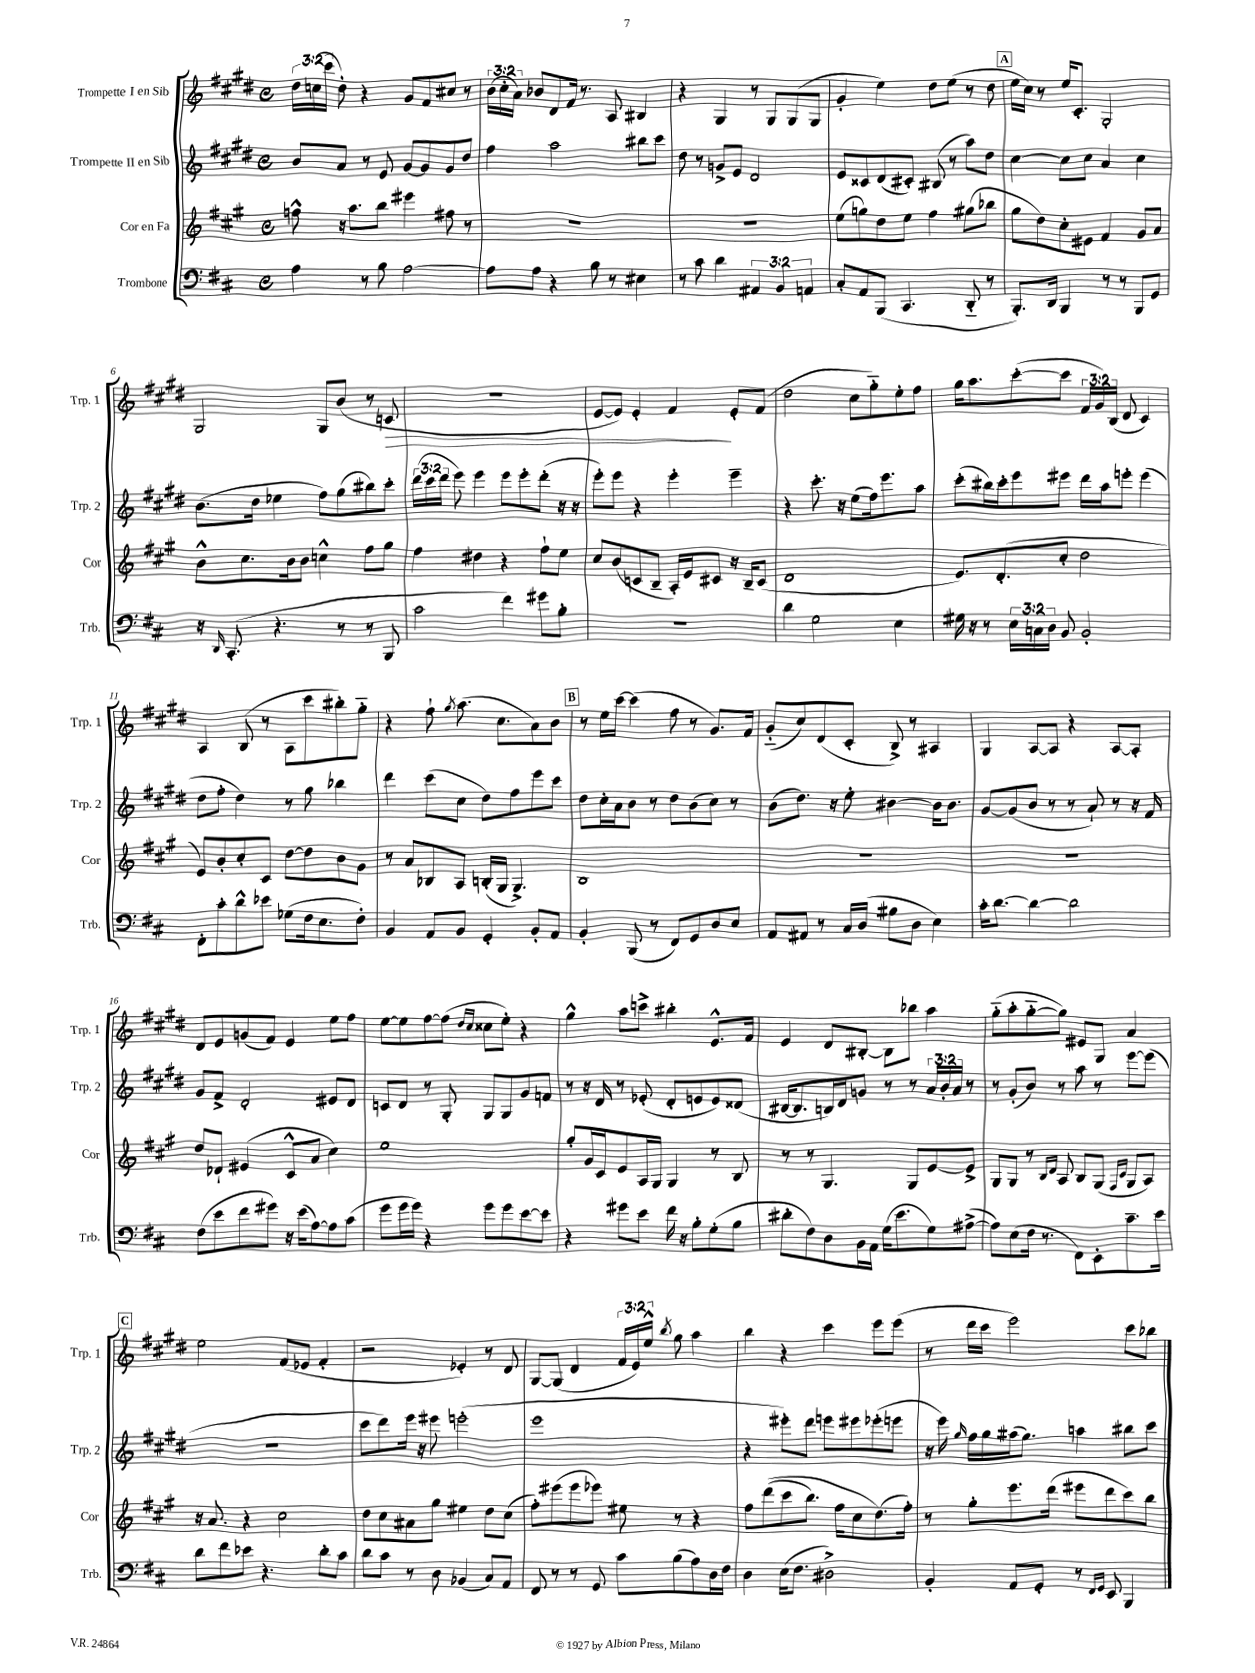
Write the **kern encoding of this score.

**kern	**kern	**kern	**kern
*staff4	*staff3	*staff2	*staff1
*clefF4	*clefG2	*clefG2	*clefG2
*k[f#c#]	*k[f#c#g#]	*k[f#c#g#d#]	*k[f#c#g#d#]
*M4/4	*M4/4	*M4/4	*M4/4
*met(c)	*met(c)	*met(c)	*met(c)
4A	8ff^^	8b	24dd#
.	.	.	(24cc
.	.	.	24ccc#
.	16r	8a	8dd#')
.	8.aa	.	.
8r	.	8r	4r
8B	8bb	8e	.
[2A	4eee#	[8g#	8g#
.	.	8g#]	8f#
.	8ff#	8g#	8cc#
.	8r	8dd#	8r
=	=	=	=
8A]	1r	4ff#	(24b
.	.	.	24cc#'
.	.	.	24a)
8A	.	.	8b-
4r	.	2aa	8d#
.	.	.	16f#
.	.	.	8.r
8B	.	.	.
8r	.	.	8A
4E#	.	8bb#	4B#
.	.	8ccc#	.
=	=	=	=
8r	1r	8dd#	4r
8c#	.	8r	.
4d	.	8g^	4G#
.	.	8e	.
6AA#	.	2d#	8r
.	.	.	8G#
6BB	.	.	.
.	.	.	(8G#
6AA	.	.	.
.	.	.	8G#
=	=	=	=
8C#'	(8ee	8e	4g#'
8AA	8gg)	8c##	.
(8BBB	8dd	(8d#	4ee)
4.CC#	8ee	8c#')	.
.	4ff#	(8B#	8dd#
.	.	8r	(8ee
8DD'~	(8gg#	8aa)	8r
8r	8bb-	8dd#	8dd#
=	=	=	=
8.BBB')	8gg#	[4cc#	16ee
.	.	.	16cc#)
.	8dd)	.	8r
16DD	.	.	.
4BBB	8cc#'	8cc#]	16ee
.	.	.	8.c#'
.	8e#	8cc#	.
8r	4f#	4a	2G#'
8r	.	.	.
8BBB	8g#	4cc#	.
8GG	8a	.	.
=	=	=	=
16r	8b^^	(8.b	2G#
16qqDD	.	.	.
(8.CC#'	.	.	.
.	8.cc#	.	.
.	.	16dd#	.
4.r	.	4ee-	.
.	16b	.	.
.	8b	.	.
.	4cc^^	8ff#)	8G#
8r	.	(8gg#	(8b
8r	8ff#	8bb#)	8r
8BBB	8gg#	8ccc#'	8c
=	=	=	=
2c#	4ff#	(24ddd#	1r
.	.	24ccc#	.
.	.	24ddd#	.
.	.	8eee)	.
.	4dd#	4eee	.
4f#)	4r	8eee	.
.	.	8eee'	.
8g#	8ff#`	(8ddd#'	.
8B'	8ee	16r	.
.	.	16r	.
=	=	=	=
1r	8cc#	8eee')	[8e
.	(8b	8eee	8e])
.	8c	4r	4e'
.	8B~	.	.
.	16A')	4eee'	4f#
.	16e	.	.
.	8c#	.	.
.	16r	4eee~	8e'
.	16B~	.	.
.	(8c#	.	(8f#
=	=	=	=
4d	1d	4r	2dd#
2G	.	8.ccc#'	.
.	.	16r	.
.	.	(8ee	8cc#
.	.	16ff#)	8gg#'~)
.	.	8.eee	.
4E	.	.	8ee'
.	.	8aa	8ff#
=	=	=	=
16G#	8.e)	(8ccc#'	16gg#
16r	.	.	8.aa
8r	.	16bb#)	.
.	(8.d'	16ccc#'	.
24E	.	8eee	([8ccc#'
24C	.	.	.
24D	.	.	.
8BB	8cc#'	8eee#	8ccc#]
2BB'	2dd	16ddd#	24f#
.	.	.	24g#)
.	.	16aa	.
.	.	.	(24B
.	.	8eee'	8d#
.	.	(4eee	4c#)
=	=	=	=
8FF#'	8e)	8dd#	4A
8c#'	8b'	8ff#'	.
8d^^	8cc#'	4dd#)	(8B
8e-	8c#	.	8r
(8G-	[8dd	8r	8A
16F#	8dd]	8gg#	8ccc#
8.E	.	.	.
.	8b	4bb-	8bb#')
8F#')	8g#	.	8gg#'~
=	=	=	=
4BB	8r	4ddd#	4r
.	8a	.	.
8AA	8B-	(8ccc#	8ff#`
.	.	.	8qgg#
8BB	8A	8cc#	(8.aa
4GG'	(16B'	8dd#)	.
.	16G#	.	8.cc#
.	4.G#^)	8ff#	.
8BB'	.	8eee	8a)
8AA	.	8ccc#	8b
=	=	=	=
4BB'	1B	8dd#	8r
.	.	16cc#'	16ee
.	.	16a	[16ccc#
(8BBB	.	8b	(4ccc#]
8r	.	8r	.
8FF#)	.	8dd#	8ff#
8GG	.	(8b	8r
8D	.	8cc#)	8.g#)
8E	.	8r	.
.	.	.	16f#
=	=	=	=
8AA	1r	(8b	(8g#'~
8AA#	.	8.dd#)	8cc#)
8r	.	.	(8d#
.	.	16r	.
16C#	.	8ee'	8c#'
(16D	.	.	.
8B#	.	[4b#	8B^)
8D	.	.	8r
4E)	.	16b#]	4A#
.	.	8.b#	.
=	=	=	=
16c#'	1r	[8g#	4G#
[8.d	.	.	.
.	.	(8g#]	.
4d_	.	8b	[8A
.	.	8r	8A]
2d]	.	8r	4r
.	.	8a`)	.
.	.	8r	[8A
.	.	16r	8A']
.	.	16f#	.
=	=	=	=
(8F#	8dd	8g#	8d#
8e	8d-`	8f#^	8e
8f#	(4e#	2d#'	(8g
8g#)	.	.	8f#)
16r	8c#^^	.	4e
(16e	.	.	.
[8A)	8a	.	.
8A]	4cc#)	8e#	8ee
(8c#	.	8d#	8ff#
=	=	=	=
8g	1ee	8c	[8ee
16g	.	8d#	8ee]
16g)	.	.	.
4r	.	8r	[8ff#
.	.	8G#'	(8ff#]
.	.	.	16qqdd#
.	.	.	16qqcc#
8g	.	8G#	8cc##
8g	.	8G#	8ee')
[8e	.	8g#	4r
8e]	.	8f	.
=	=	=	=
4r	8gg#'	8r	4gg#^^
.	16g#	16r	.
.	16c#	16d#	.
8g#	8e	8r	8aa
8e	16A	(8e-'	8ccc^
.	16G#	.	.
16f#	4G#	8d#'	4bb#'
16r	.	.	.
8B'	.	8e	.
(8G'	8r	8e)	8.e^^
8B	8B	(8d##	.
.	.	.	16f#
=	=	=	=
8d#'	8r	[16B#	4e
.	.	8.B#]	.
8F#)	8r	.	.
8D	4.G#	16B)	8d#
.	.	16d#	.
16BB	.	8g	[8B#'
16AA	.	.	.
(16G	.	8r	8B#]
8.e	.	.	.
.	8G#	8r	8bb-
8G)	[8e	24a	4aa
.	.	24b'	.
.	.	24a	.
([8A#^	8e^]	8r	.
=	=	=	=
8A#])	8G#	8r	(8gg#'~
(8E	8G#	(8g#'	8aa'
16F#	8r	8b)	[8gg#'~
8.r	.	.	.
.	16qqB	.	.
.	16qqd	.	.
.	8A	8r	8gg#])
8FF#)	8B	8aa	8e#
8EE'	(8G#	8r	8G#
.	16qqF#	.	.
.	16qqc#	.	.
8.c#~	8G#	[8eee	4a
.	8A)	(8eee]	.
16e	.	.	.
=	=	=	=
8d	16r	1r	2ee
.	8.a	.	.
8f#	.	.	.
8e-	4r	.	.
4.r	.	.	.
.	2cc#	.	(8f#
.	.	.	8e-
8d'	.	.	4f#'
8c#	.	.	.
=	=	=	=
8d	8dd	8ccc#	2r
8c#	8cc#	8ddd#)	.
8r	8a#	16eee	.
.	.	16r	.
8D	8gg#	8eee#	.
(4BB-	4ee#	(2eee'	4e-')
8C#)	8dd	.	8r
8AA	(8cc#	.	8d#
=	=	=	=
8FF#	8ff#')	1eee	[8G#
8r	(8eee#	.	(8G#]
8r	8eee#	.	4d#
8GG	8eee-)	.	.
8c#	8ee#	.	24f#
.	.	.	24e)
.	.	.	24ee^^
.	.	.	8qbb
(8B	8r	.	8gg#
8A)	4r	.	4aa
16D	.	.	.
16F#	.	.	.
=	=	=	=
4D	8ff#	4r	4bb
.	&((8ddd	.	.
(16E	8ccc#	8eee#')	4r
8.F#	.	.	.
.	8.bb)	8ddd#	.
2D#^)	.	8eee	4ccc#
.	16ff#	.	.
.	8cc#	8eee#	.
.	(8.dd&)	(8eee-'	8eee
.	.	8eee	(8eee
.	16ff#')	.	.
=	=	=	=
4BB'	8r	16r	8r
.	.	16eee)	.
.	.	16qqgg#	.
.	8gg#'	16ff#	16ddd#
.	.	16gg#	16ccc#
8AA	8.eee	(16aa#	2eee)
.	.	8.gg#)	.
8GG'	.	.	.
.	(16ddd	.	.
8r	8eee#	4aa	.
16qqFF#	.	.	.
16qqGG	.	.	.
8EE	8ddd	.	.
4BBB	8ccc#)	8bb#	8ccc#
.	8bb	8ccc#	8bb-
==	==	==	==
*-	*-	*-	*-
